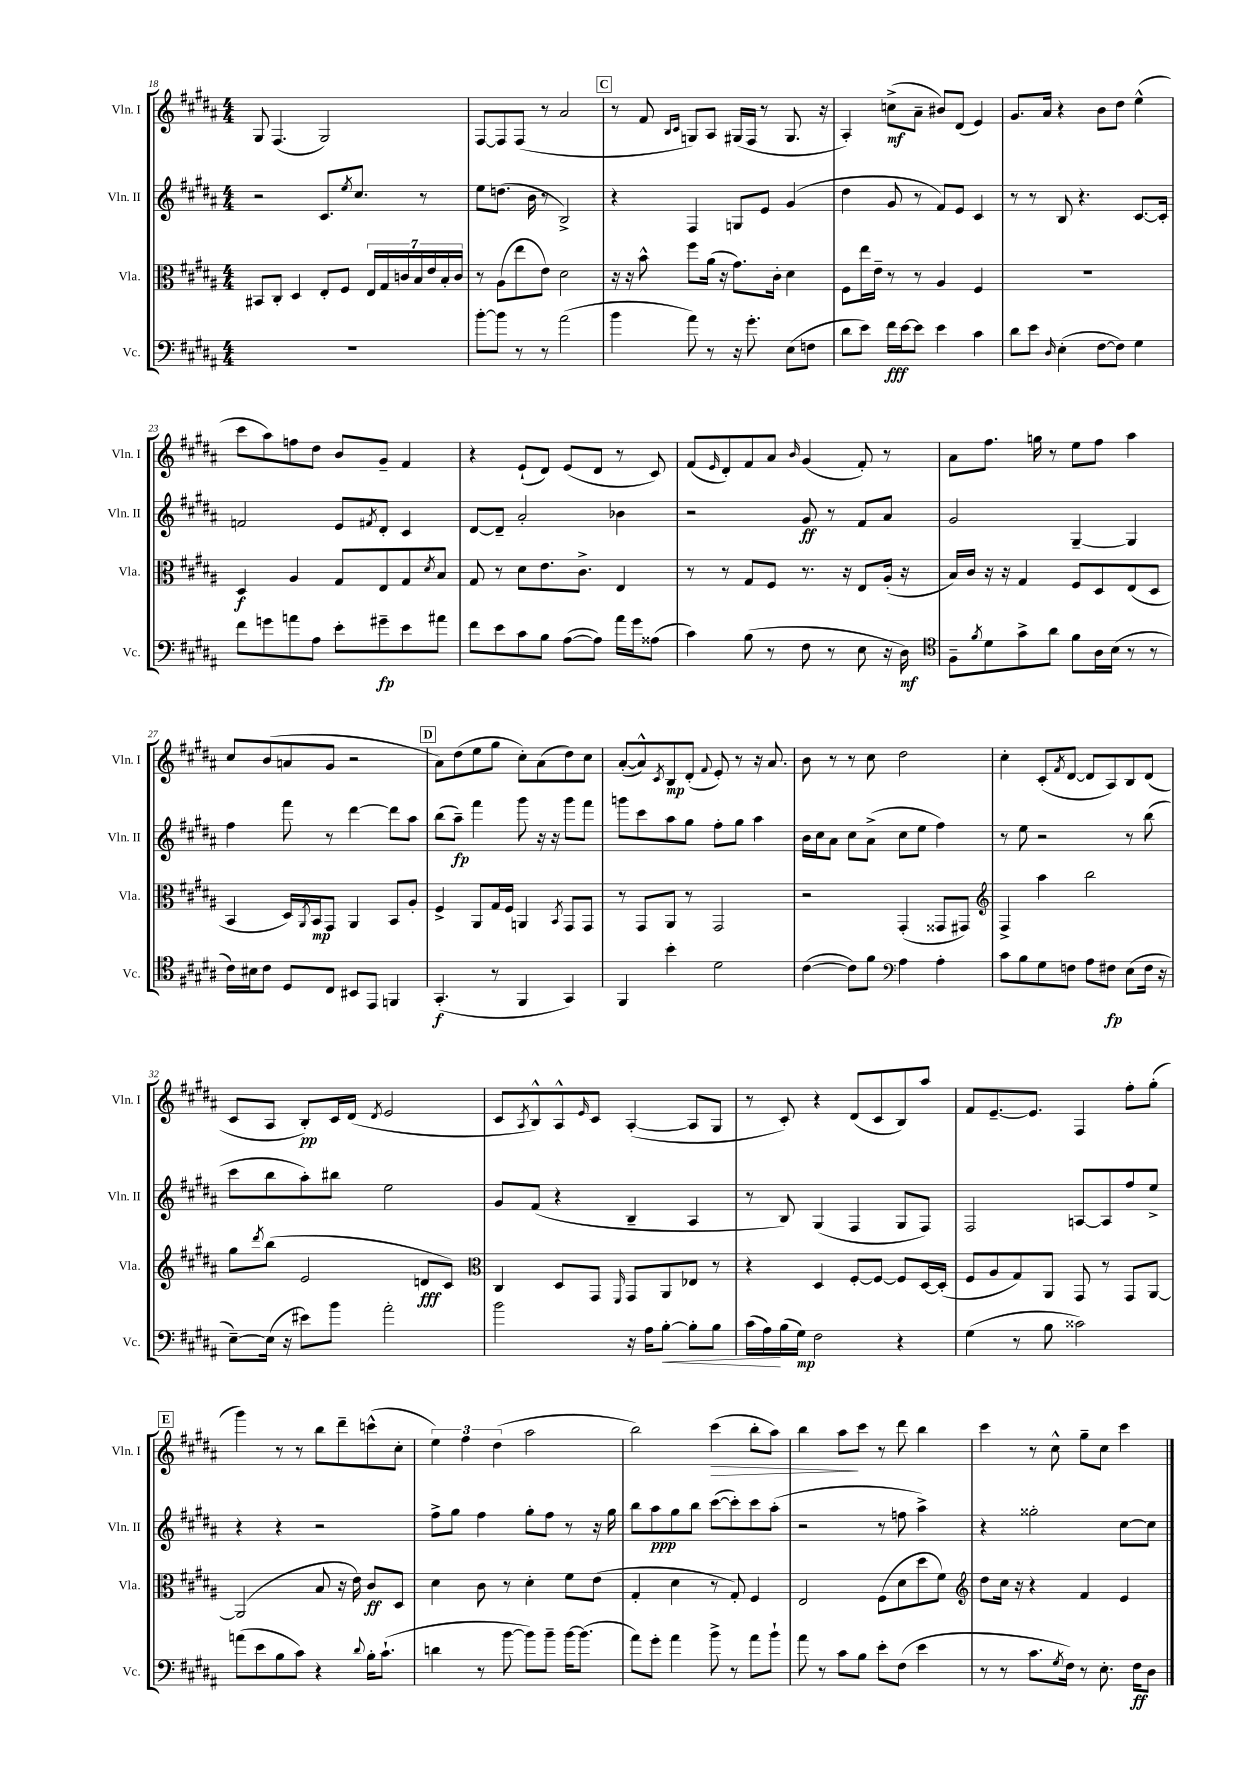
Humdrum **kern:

**kern	**kern	**kern	**kern
*staff4	*staff3	*staff2	*staff1
*clefF4	*clefC3	*clefG2	*clefG2
*k[f#c#g#d#a#]	*k[f#c#g#d#a#]	*k[f#c#g#d#a#]	*k[f#c#g#d#a#]
*M4/4	*M4/4	*M4/4	*M4/4
1r	8BB#	2r	8G#
.	8C#'	.	(4.F#
.	4D#	.	.
.	8E'	8.c#	2G#)
.	8F#	.	.
.	.	8qee	.
.	.	8.cc#	.
.	28E	.	.
.	28G#	.	.
.	28c	.	.
.	28B	.	.
.	.	8r	.
.	28e	.	.
.	28B'	.	.
.	28c	.	.
=	=	=	=
[8b'	8r	8ee	[8F#
8b]	(8A#	(8.dd	8F#]
8r	8ee	.	(8F#
.	.	16b	.
8r	8e)	8r	8r
(2a#	2d#	2B^)	2a#
=	=	=	=
4b	16r	4r	8r
.	16r	.	.
.	8b^^	.	8f#
.	.	.	16qqB
.	.	.	16qqc#
8a#)	8ff#	4F#	8G)
8r	(16a#	.	8A#
.	16r	.	.
16r	8.g#)	8G	(16G#
8.g#'	.	.	16F#
.	.	8e	8r
.	16c#'	.	.
(8E	4d#	(4g#	8.G#
8F	.	.	.
.	.	.	16r
=	=	=	=
8d#	8F#	4dd#	4A#')
8e)	16ee	.	.
.	16e~	.	.
16f#	8r	8g#	(8cc^
[16e	.	.	.
8e]	8r	8r	8a#~
4e	4A#	8f#)	8b#)
.	.	8e	(8d#
4c#	4F#	4c#	4e)
=	=	=	=
8d#	1r	8r	8.g#
8e	.	8r	.
.	.	.	16a#
16qqD#	.	.	.
(4E'	.	8B	4r
.	.	4.r	.
[8F#	.	.	8b
8F#])	.	.	8dd#
4G#	.	[8.c#	(4ee^^
.	.	16c#']	.
=	=	=	=
8f#	4D#	2f	8ccc#
8g	.	.	8aa#)
8a	4A#	.	8ff
8A#	.	.	8dd#
8e'	8G#	8e	8b
.	.	8qf#	.
8g#~	8E	8d#'	8g#~
8e	8G#	4c#	4f#
.	8qd#	.	.
8a#	8B	.	.
=	=	=	=
8f#	8G#	[8d#	4r
8e	8r	8d#~]	.
8c#	8d#	2a#'	(8e`
8B	8.e	.	8d#)
([8A#	.	.	(8e
.	8.c#^	.	.
8A#])	.	.	8d#
16a#	4E	4b-	8r
16g#	.	.	.
(8A##	.	.	8c#)
=	=	=	=
4c#)	8r	2r	(8f#
.	.	.	16qqe
.	8r	.	8d#')
(8B	8G#	.	8f#
8r	8F#	.	8a#
.	.	.	16qqb
8F#	8.r	8g#	(4g#
8r	.	8r	.
.	16r	.	.
8E	8E	8f#	8f#')
16r	(16A#'	8a#	8r
16D#)	16r	.	.
=	=	=	=
*clefC4	*	*	*
8F#~	16B)	2g#	8a#
.	16c#	.	.
8qf#	.	.	.
8d#	16r	.	8.ff#
.	16r	.	.
8g#^	4G#	.	.
.	.	.	16gg
8a#	.	.	8r
8f#	8F#	[4G#~	8ee
16A#	8D#	.	8ff#
(16B	.	.	.
8r	(8E	4G#]	4aa#
8r	8D#	.	.
=	=	=	=
16c#)	4BB	4ff#	8cc#
16B#	.	.	.
8c#	.	.	(8b
8D#	16D#)	8fff#	8a
.	8qAA#	.	.
.	16BB	.	.
8C#	8GG#	8r	8g#
8BB#	4AA#	[4ddd#	2r
8EE	.	.	.
4FF	8BB	8ddd#]	.
.	8A#'	8aa#	.
=	=	=	=
(4.GG#'	4F#^	(8bb	8a#)
.	.	8aa#~)	(8dd#
.	8AA#	4fff#	8ee
8r	16G#	.	8gg#
.	16F#	.	.
4FF#	4AA	8ggg#	8cc#')
.	.	16r	(8a#
.	.	16r	.
.	8qBB	.	.
4GG#)	8GG#	8ggg#	8dd#)
.	8GG#	8fff#	8cc#
=	=	=	=
4FF#	8r	8ggg	([8a#'
.	8GG#	8ccc#	8a#^^])
.	.	.	8qc#
4b'	8AA#	8aa#	8B
.	8r	8gg#	(8d#'
.	.	.	8qqf#
2d#	2GG#	8ff#'	8e')
.	.	8gg#	8r
.	.	4aa#	16r
.	.	.	8.a#
=	=	=	=
([4c#	2r	16b	8b
.	.	16cc#	.
.	.	8a#	8r
8c#])	.	8cc#	8r
8f#	.	(8a#^	8cc#
*clefF4	*	*	*
4A#	(4GG#'	8cc#	2dd#
.	.	8ee	.
4A#'	8GG##	4ff#)	.
.	8GG#)	.	.
=	=	=	=
*	*clefG2	*	*
8c#	4F#^	8r	4cc#'
8B	.	8ee	.
8G#	4aa#	2r	(8c#'
.	.	.	8qf#
8F	.	.	[8d#
8A#	2bb	.	8d#]
8F#	.	.	8A#)
(8E	.	8r	8B
16F#	.	(8bb	(8d#
16r	.	.	.
=	=	=	=
[8E~)	8gg#	8ccc#	8c#
.	8qddd#	.	.
(16E]	(8bb	8bb	8A#
16r	.	.	.
8e#)	2e	8aa#')	8B')
8b	.	8bb#	16c#
.	.	.	(16d#
.	.	.	8qd#
2a#'	.	2ee	2e
.	8d	.	.
.	8c#)	.	.
=	=	=	=
*	*clefC3	*	*
2b	4C#	8g#	8c#
.	.	.	8qA#
.	.	(8f#	8B^^)
.	8D#	4r	8A#^^
.	.	.	16qqe
.	8GG#	.	8c#
.	16qqFF#	.	.
16r	8GG#	4B~	([4A#'
16A#	.	.	.
[8B'	8AA#	.	.
8B']	8E-	4A#	8A#]
8B	8r	.	8G#
=	=	=	=
(16c#	4r	8r	8r
16A#)	.	.	.
(16B	.	8B)	8c#')
16G#)	.	.	.
2F#	4D#	(4G#	4r
.	[8F#'	4F#	(8d#
.	8F#_	.	8c#
4r	8F#]	8G#	8B)
.	[16D#	8F#)	8aa#
.	(16D#']	.	.
=	=	=	=
(4G#	8F#	2F#	8f#
.	8A#	.	[8.e~
8r	8G#)	.	.
.	.	.	8.e]
8B	8AA#	.	.
2c##)	8GG#	[8A	4F#
.	8r	8A]	.
.	8GG#	8ff#	8ff#'
.	[8AA#	8ee^	(8gg#'
=	=	=	=
(8a	(2AA#]	4r	4ggg#)
8e	.	.	.
8B	.	4r	8r
8c#)	.	.	8r
4r	8B	2r	8bb
.	16r	.	8ddd#~
.	16e)	.	.
8qqd#	.	.	.
16B'	8c#	.	(8ccc^^
(8.c#`	.	.	.
.	8D#	.	8cc#'
=	=	=	=
4d	4d#	8ff#^	6ee)
.	.	8gg#	.
.	.	.	6ff#
8r	8c#	4ff#	.
.	.	.	(6dd#
[8b	8r	.	.
8b])	4d#'	8gg#'	2aa#
8b~	.	8ff#	.
[16b	8f#	8r	.
(8.b]	.	.	.
.	(8e	16r	.
.	.	16gg#	.
=	=	=	=
8a#)	4G#'	8bb	2bb)
8g#'	.	8aa#	.
4a#	4d#	8gg#	.
.	.	8bb	.
8b^	8r	([8ccc#	(4ccc#
8r	8G#')	8ccc#'])	.
8a#	4F#	8ccc#	8bb'
8b`	.	(8aa#'	8aa#)
=	=	=	=
8a#	2E	2r	4bb
8r	.	.	.
8c#	.	.	8aa#
8B	.	.	8ccc#
8e'	(8F#	8r	8r
(8F#	8d#	8ff	8ddd#
4e	8dd#	4aa#^)	4bb
.	8f#)	.	.
=	=	=	=
*	*clefG2	*	*
8r	8dd#	4r	4ccc#
8r	16cc#	.	.
.	16r	.	.
8.c#	4r	2gg##'	8r
.	.	.	8cc#^^
8qG#	.	.	.
16F#)	.	.	.
8r	4f#	.	8gg#~
8.E'	.	.	8cc#
.	4e	[8cc#	4ccc#
16F#	.	.	.
8D#	.	8cc#]	.
==	==	==	==
*-	*-	*-	*-
